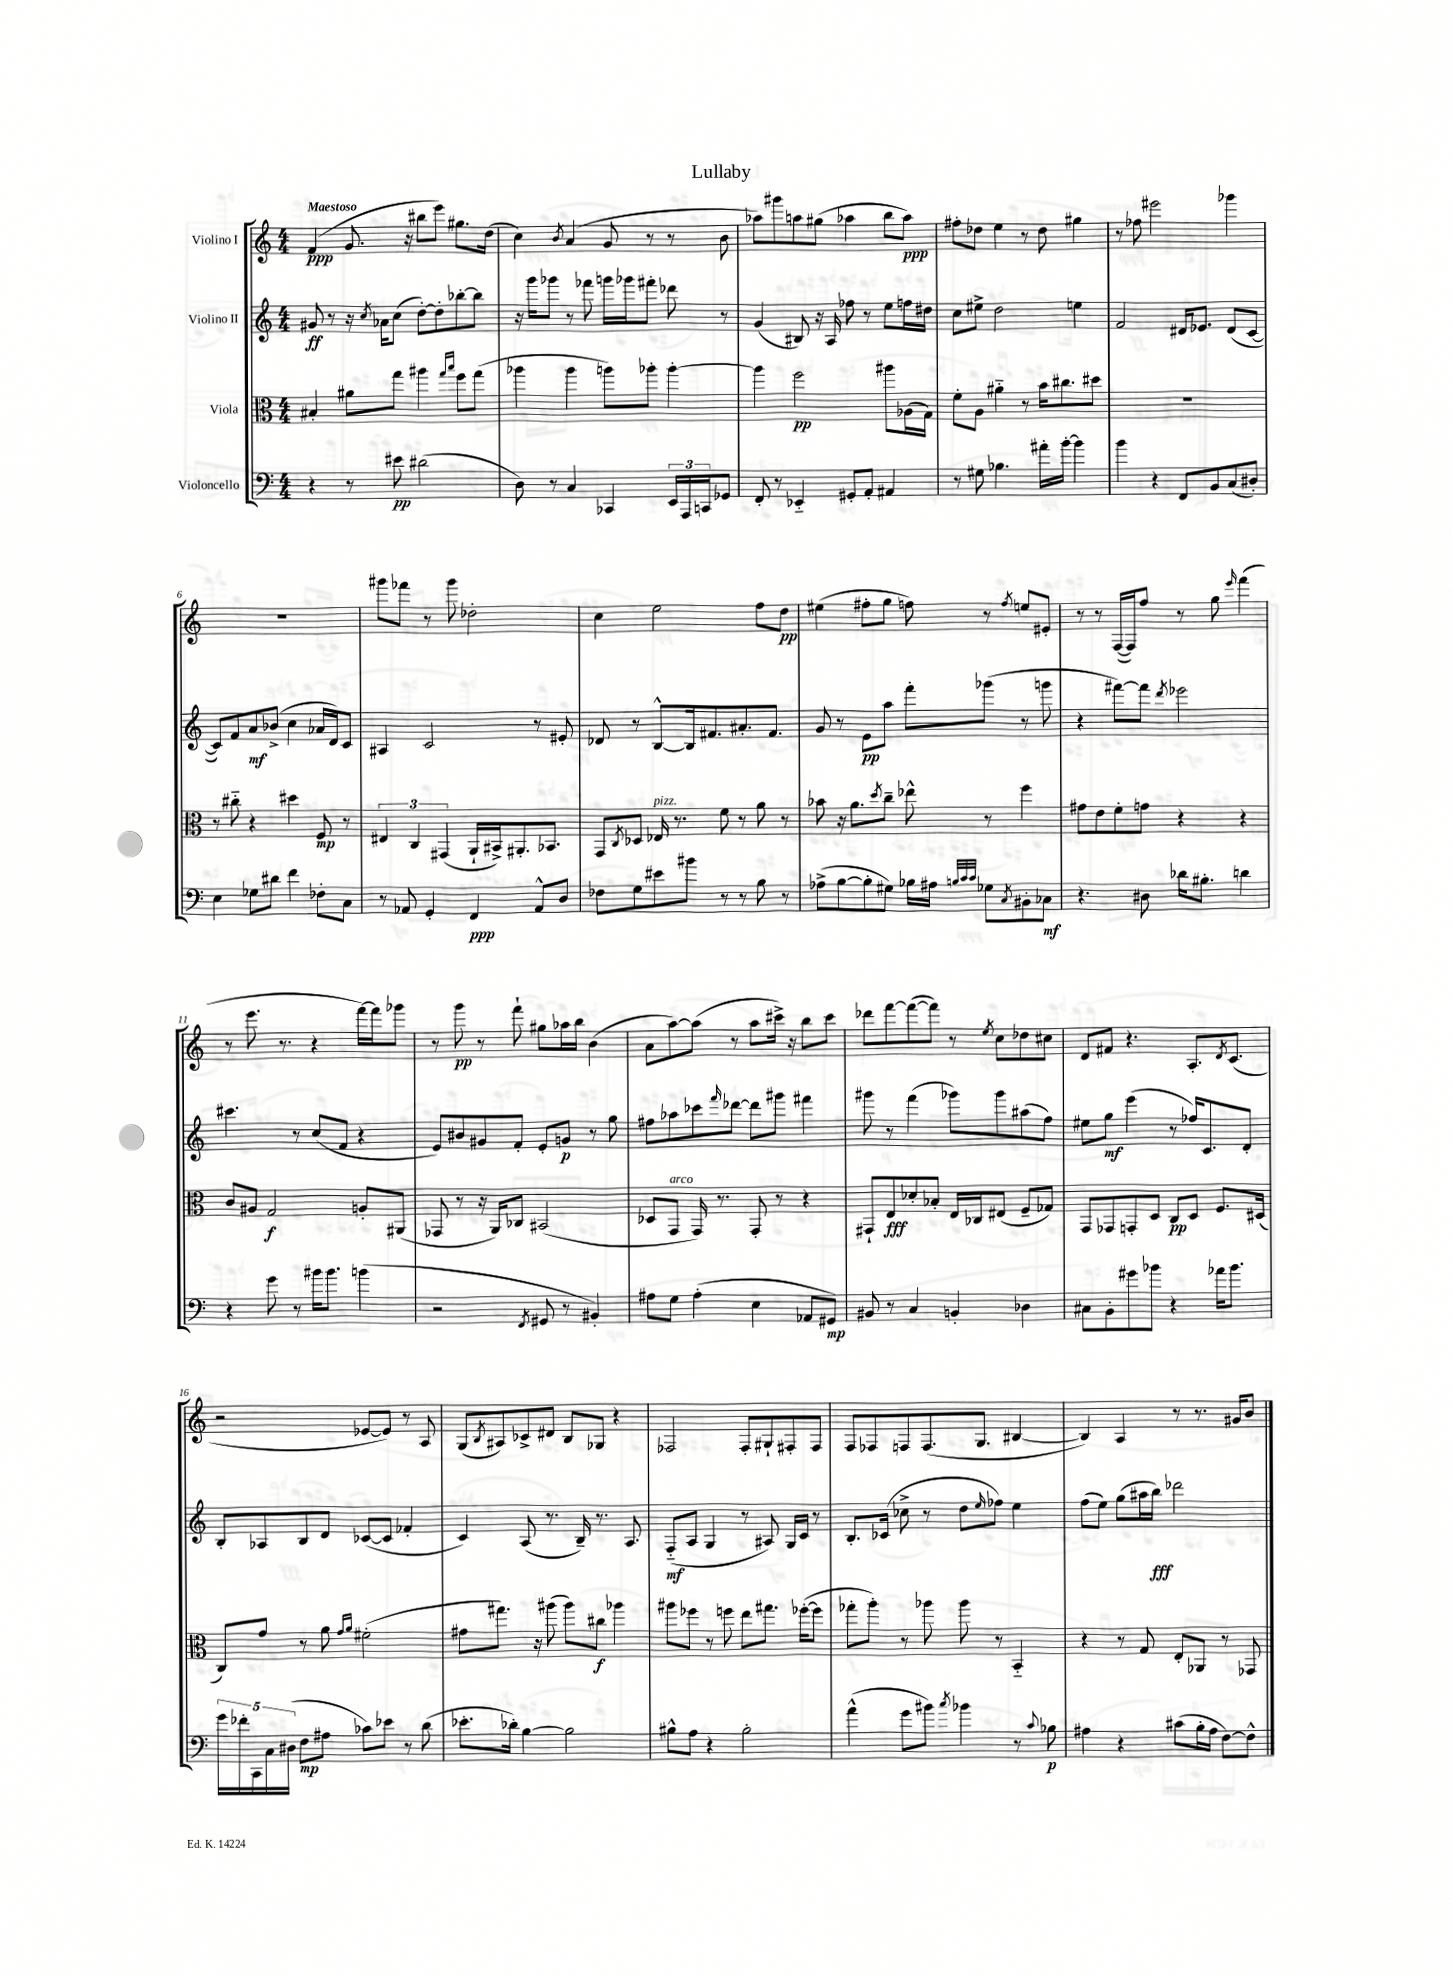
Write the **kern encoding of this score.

**kern	**kern	**kern	**kern
*staff4	*staff3	*staff2	*staff1
*clefF4	*clefC3	*clefG2	*clefG2
*k[]	*k[]	*k[]	*k[]
*M4/4	*M4/4	*M4/4	*M4/4
4r	4B#'	8g#	(4f
.	.	8r	.
8r	8a#	16r	8.g
.	.	8qcc	.
.	.	16a-	.
8e#	8gg	(8cc	.
.	.	.	16r
(2d#	4aa#	[8dd')	8bb#
.	.	8dd']	8eee)
.	16qqgg	.	.
.	16qqbb	.	.
.	8ff	[8bb-'	8.gg#
.	(8gg	8bb-]	.
.	.	.	(16dd
=	=	=	=
8D)	4aa-	16r	4cc)
.	.	16ggg	.
8r	.	8ggg-	.
.	.	.	8qb
4C	4aa-	8r	(4a
.	.	8fff-	.
4CC-	8aa)	16ggg	8g
.	.	16ggg-	.
.	8aa-'	8fff#'	8r
24EE	[4aa-'	8ddd-	8r
24AAA	.	.	.
24CC	.	.	.
8GG-	.	8r	8b
=	=	=	=
8FF'	4aa-]	(4g	8aa-)
8r	.	.	8ggg#
4EE-'~	2ff	8B#)	8aa
.	.	16r	(8gg#
.	.	16A	.
8GG#'	.	8ff-	4aa-
8AA'	.	8r	.
4AA#	8aa#	8ee	8bb
.	(16A-	16ff	8aa-)
.	16G)	16dd#	.
=	=	=	=
8r	8f'	8cc	8ff#'
8G#	8A	8ee#^	8dd-
4.B-	4a#'~	2dd	4ee
.	8r	.	8r
16a#'	16b	.	8dd-
[16b'	8.cc#	.	.
4b]	.	4ee	4gg#
.	8dd#	.	.
=	=	=	=
4b	1r	2f	8r
.	.	.	8ff-
4r	.	.	2eee#
8FF	.	16d#	.
.	.	8.e-	.
8BB	.	.	.
(8C	.	(8d#	4ggg-
8D#')	.	[8c	.
=	=	=	=
4E	8r	8c])	1r
.	8cc#'~	8f	.
8G-	4r	8a	.
8d#	.	(8b-^	.
4f	4dd#	4cc	.
8F-'	8F	16a-	.
.	.	16d)	.
8C	8r	8c	.
=	=	=	=
8r	6E#	4A#	8ggg#
8AA-	.	.	8fff-
.	6C	.	.
4GG'	.	2c	8r
.	(6GG#	.	.
.	.	.	8ggg#
4FF	16AA`	.	2dd-'
.	16BB#^)	.	.
.	8.AA#'	.	.
8AA-^^	.	8r	.
.	8.BB-	.	.
8D	.	8e#'	.
=	=	=	=
8F-	8GG	8d-	4cc
.	8qC	.	.
8G	8D-	8r	.
8e#	16E-	[8B^^	2ee
.	8.r	.	.
8b#	.	16B]	.
.	.	8.f#	.
8r	8f	.	.
8r	8r	8.a#'	.
8B	8a	.	8ff
.	.	8.f#	.
8r	8r	.	8dd
=	=	=	=
(8A-^	8b-	8g	(4ee#
[8B	16r	8r	.
.	8.a	.	.
8B']	.	8e	8ff#'
.	8qdd	.	.
8G#)	8cc~	8aa	8gg
16B-	8ee-^^	8fff'	8ff)
16A#	.	.	.
32qqB	.	.	.
32qqc	.	.	.
32qqc	.	.	.
8G-	8r	(8ggg-	8r
8qC	.	.	8qff
8BB#'	4ff	8r	8ee
8C-	.	8ggg	8e#'
=	=	=	=
4.r	8g#	4r	8r
.	8e	.	8r
.	8f'	[8fff#)	([16F
.	.	.	16F])
8D#	8g	8fff#]	8ff
.	.	8qddd	.
16d-	4r	2eee-	8r
8.B#'	.	.	.
.	.	.	8gg
.	.	.	16qqeee
4d	4r	.	(4fff
=	=	=	=
4r	8c	4.ccc#	8r
.	8A#	.	8.eee
8g	2G	.	.
.	.	.	8.r
8r	.	8r	.
16b#	.	(8cc	4r
8.b#	.	.	.
.	.	8f	.
(4b	8A'	4r	[16fff)
.	.	.	16fff]
.	(8AA#	.	8ggg-
=	=	=	=
2r	8GG-	8e)	8r
.	8r	8b#	8ggg
.	16r	8g#	8r
.	16AA)	.	.
.	8C-	8f'	8fff`
8qFF	.	.	.
8GG#	(2BB#	8e'	8gg#
8r	.	8g	16aa-
.	.	.	16bb
4BB#')	.	8r	(4b
.	.	8gg	.
=	=	=	=
8A#	8D-	8ff#	8a
8G	8GG	8aa-	[8aa)
(4A#'	16GG)	8ccc-	(8aa]
.	8.r	.	.
.	.	16qqfff	.
.	.	[8ddd-	8r
4E	8GG'	8ddd-]	8aa
.	8r	8ggg#	16ccc#^)
.	.	.	16r
8AA-	4r	4fff#	8bb
8GG#)	.	.	8ccc#
=	=	=	=
8BB#	8GG#`	8ggg#	8ddd-
8r	8E	8r	[8fff
4C	8d-'	(4fff	(8fff_
.	8B-'	.	8fff])
4BB'	16E	8ggg-)	8r
.	16C-	.	.
.	.	.	8qee
.	(8E#	8ggg-	8cc
4D-	8F~	(8aa#	8dd-
.	8G-)	8ff)	8cc#
=	=	=	=
8C#	8GG	8ee#	8d
8BB'	8GG-	8gg	8f#
8g#	8GG'	(4eee	4.r
8b-	8D	.	.
4r	8C	8r	.
.	8D	16ff-)	8.A'
.	.	8.c	.
16a-	8.F	.	.
.	.	.	8qd
8.b-	.	.	(8.c
.	.	8d'	.
.	(16D#	.	.
=	=	=	=
20g	8C)	8B'	2r
20f-'	.	.	.
20CC	.	.	.
.	8g	8A-	.
20C	.	.	.
(20D#	.	.	.
8F	8r	8B	.
8A#	8a	8d	.
.	16qqg	.	.
.	16qqa	.	.
8c-)	(2f#'	([8c-	[8e-
8e-	.	8c-]	8e-])
8r	.	4f-'	8r
(8d	.	.	8A
=	=	=	=
8.e-'	8g#	4c)	(8G
.	.	.	8qB
.	8.gg#)	.	8A#)
16d-')	.	.	.
[4B	.	(8A	8c-^
.	16r	.	.
.	(8aa#	8.r	8d#
2B]	8aa#)	.	8B
.	.	16B~)	.
.	8cc#	8.r	8G-
.	4aa-	.	4r
.	.	8.A	.
=	=	=	=
8B#^^	8aa#	(8F'~	2F-
8A	8ff-	8A	.
4r	8r	4G	.
.	8ff	.	.
2B#'	8ee	8r	8F-'
.	8.gg#	8A#)	8G#`
.	.	16G	8F#'
.	([16ff-'	16c	.
.	8ff-]	8r	8F#
=	=	=	=
(4a^^	8gg-'	8.B'	8F
.	8aa')	.	8F-
.	.	(16c-	.
8g	8r	8cc-^	8F
8b#)	8aa-	8r	(8.F
8qcc	.	.	.
4b-	8aa-	8dd	.
.	.	.	8.G
.	.	16qqee	.
.	8r	8ff-)	.
8r	4BB'~	4ee	[4B#
8qqc	.	.	.
8B-	.	.	.
=	=	=	=
4A#	4r	(8ff	4B#])
.	.	8ee)	.
4r	8r	(8gg	4A
.	8G	16aa#	.
.	.	16bb)	.
(8c#	8E'	2ddd-	8r
16B'	8AA-	.	8.r
16A#	.	.	.
[8F)	8r	.	.
.	.	.	16g#
8F^^]	8GG-	.	8b
==	==	==	==
*-	*-	*-	*-
